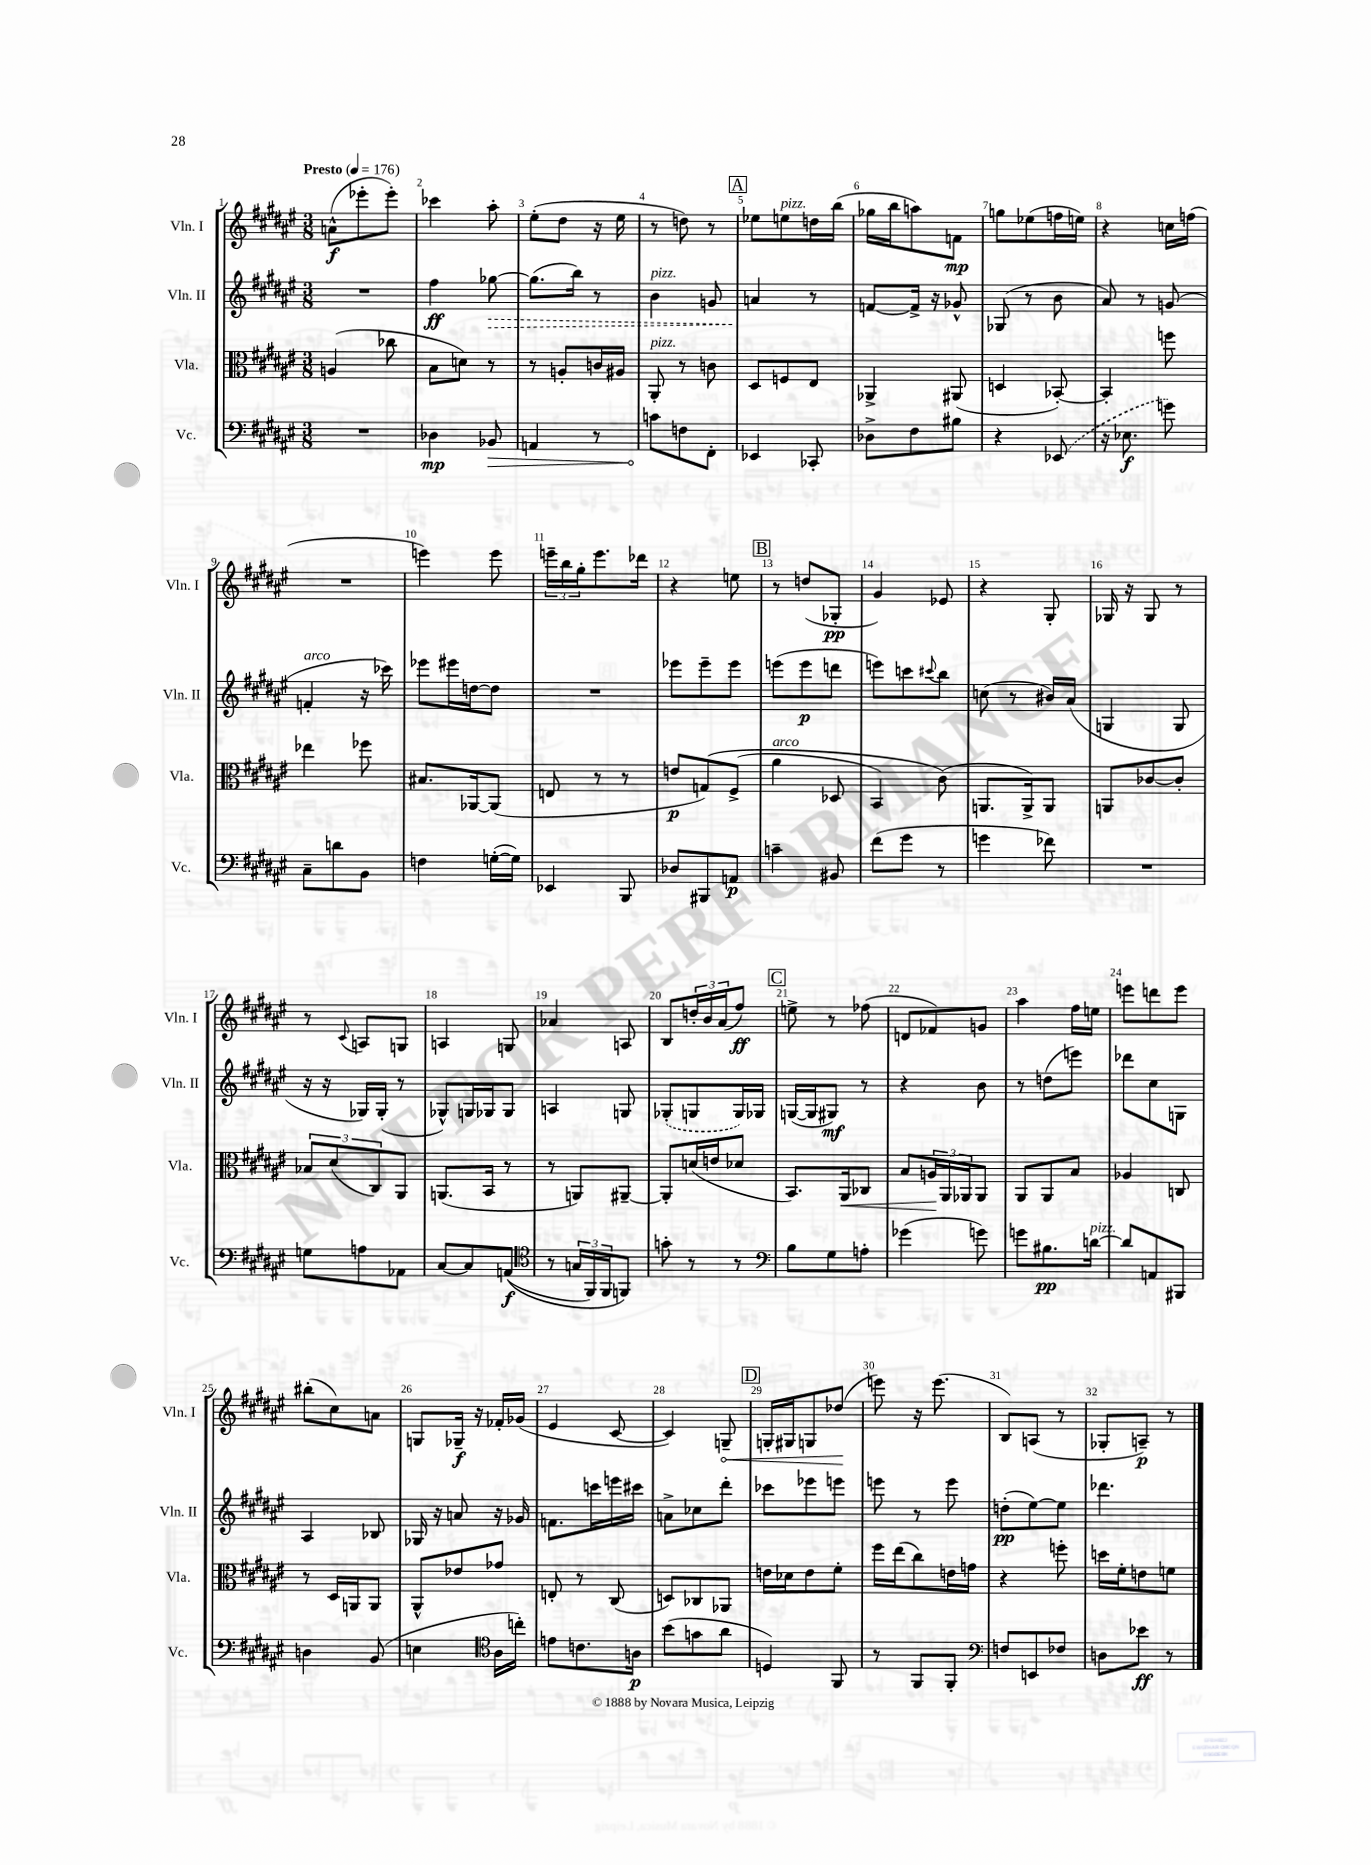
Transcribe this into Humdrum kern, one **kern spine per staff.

**kern	**kern	**kern	**kern
*staff4	*staff3	*staff2	*staff1
*clefF4	*clefC3	*clefG2	*clefG2
*k[f#c#g#d#a#e#]	*k[f#c#g#d#a#e#]	*k[f#c#g#d#a#e#]	*k[f#c#g#d#a#e#]
*M3/8	*M3/8	*M3/8	*M3/8
*MM176	*MM176	*MM176	*MM176
4.r	(4A/	4.r	(8a^^\L
.	.	.	8eee-'\
.	8cc-\	.	8eee-'\J)
=	=	=	=
4D-\	8B\L	4ff#\	4ccc-\
.	8d\J)	.	.
8BB-/	8r	[8gg-\	8aa#'\
=	=	=	=
4AA/	8r	(8.gg-\]L	(8ee#'\L
.	8A'/L	.	8dd#\J
.	.	16bb\Jk)	.
8r	16c/L	8r	16r
.	16A#/JJ	.	16ee#\
=	=	=	=
8c\L	8AA#'/	4b\	8r
8F\	8r	.	8dd\)
8FF#'\J	8c\	8g/	8r
=	=	=	=
4EE-/	8D#/L	4a/	8ee-\L
.	8F/	.	8ee\
8CC-'/	8E#/J	8r	16dd\L
.	.	.	(16bb\JJ
=	=	=	=
8D-^\L	4AA-^/	[8f/L	16gg-\LL
.	.	.	16bb\J
8F#\	.	16f^/]Jk	8aa\)
.	.	16r	.
8B#\J	(8AA#/	8g-^^/	8f\J
=	=	=	=
4r	4D/	(8G-/	8gg\L
.	.	8r	(8ee-\
(8EE-/	[8BB-'/)	8b\	16ff\L
.	.	.	16ee\JJ)
=	=	=	=
16r	4BB-'/]	8a#/)	4r
8.E-\	.	.	.
.	.	8r	.
8g\)	8ff\	(8g/	16cc\LL
.	.	.	(16ff\JJ
=	=	=	=
8C#~\L	4ee-\	4f'/	4.r
8d\	.	.	.
8BB\J	8ff-\	16r	.
.	.	16ccc-\)	.
=	=	=	=
4F\	8.B#/L	8eee-\L	4eee\)
.	.	16eee#\L	.
.	[16AA-/k	[16dd\J	.
([16G'\LL	(8AA-/]J	8dd\]J	8eee\
16G\]JJ)	.	.	.
=	=	=	=
4EE-/	8E/	4.r	24eee~\LL
.	.	.	24bb\
.	.	.	24gg#'\J
.	8r	.	8.eee\
8BBB/	8r	.	.
.	.	.	16ddd-\Jk
=	=	=	=
8D-/L	8e/L	8eee-\L	4r
8BBB#/	&(8G/)	8eee-~\	.
8AA/J	(8F#^/J	8eee-\J	8ee\
=	=	=	=
4c~\	4a#\	(8eee\L	8r
.	.	8eee\	(8dd/L
8BB#/	8D-/	8ddd\J	8G-'/J
=	=	=	=
(8f#\L	4BB/)	8eee\L)	4g#/)
8g#\J	.	8ccc\	.
.	.	8qqccc#/	.
8r	(8c#\&)	8bb\J	8e-/
=	=	=	=
4g\	8.AA/L	(8cc\	4r
.	.	8r	.
.	16AA^/k)	.	.
8f-\)	8AA/J	16b#/LL)	8G#'/
.	.	(16a#/JJ	.
=	=	=	=
4.r	8AA/L	4G/	16G-/
.	.	.	16r
.	[8c-/	.	8G-/
.	8c-'/]J	8G/	8r
=	=	=	=
8G\L	12B-/L	16r	8r
.	.	16r	.
.	(12d#/	.	.
.	.	.	8qqc#/
8A\	.	16G-/LL)	8A/L
.	12C#/)	.	.
.	.	(16G-'/JJ	.
8AA-\J	8AA#/J	8r	8G/J
=	=	=	=
[8C#/L	(8.AA/L	8G-^^/L)	4A/
8C#/]	.	16G/L	.
.	16BB/Jk	16G-/J	.
&((8AA/J	8r	8G-/J	8G/
=	=	=	=
*clefC4	*	*	*
8r	8r	4A/	4a-/
24G/LL	8AA/L)	.	.
24FF#/)	.	.	.
24FF#/J	.	.	.
8FF/J&)	[8AA#~/J	8G/	8A/
=	=	=	=
8g'\	8AA#'/]L	(8G-'/L	8B/L
8r	(16d/L	8G/	24dd'/L
.	.	.	24b/
.	16e/J	.	.
.	.	.	(24a#/J
8r	8d-/J	16G/L)	8ff#/J)
.	.	16G-/JJ	.
=	=	=	=
*clefF4	*	*	*
8B\L	8.BB/L)	([16G/LL	8ee^\
.	.	16G/]J	.
8G#\	.	8G#/J)	8r
.	16AA#/k	.	.
8A'\J	8C-/J	8r	(8ff-\
=	=	=	=
(4g-\	8B/L	4r	8d/L
.	24A/L	.	8f-/)
.	24AA#/	.	.
.	24AA-/J	.	.
8g\)	8AA-/J	8b\	8g/J
=	=	=	=
8g\L	8AA#/L	8r	4aa#\
8.B#\	8AA#/	(8dd\L	.
.	8B/J	8eee\J)	16ff#\LL
[16d\Jk	.	.	16ee\JJ
=	=	=	=
8d/]L	4A-/	8ddd-\L	8eee\L
8AA/	.	8cc#\	8ddd\
8BBB#/J	8C/	8G\J	8eee\J
=	=	=	=
4D\	8r	4A#/	(8bb#'\L
.	16D#/LL	.	8cc#\)
.	16AA/J	.	.
(8BB/	8AA/J	8B-/	8a\J
=	=	=	=
4E\	8AA#^^/L	16G-/	8G/L
.	.	16r	.
.	8e-/	8a/	16G-~/Jk
.	.	.	16r
*clefC4	*	*	*
16A#\LL	8g-/J	16r	16f-'/LL
16cc'\JJ)	.	16g-/	(16g-/JJ
=	=	=	=
8e\L	8E'/	8.f\L	4e#/
8.c\	8r	.	.
.	.	16ccc\L	.
.	(8C#/	16eee\	[8c#/
16A\Jk	.	16ccc#\JJ	.
=	=	=	=
(8b\L	8D/L)	8a^\L	4c#/])
8g\	8C-/	8cc-\	.
8a#\J	8AA-/J	8ddd#'\J	8G~/
=	=	=	=
4D/)	16e\LL	8ccc-\L	16G'/LL
.	16d-\J	.	16G#/J
.	8e\	8eee-\	8G/
8FF#/	8f#'\J	8eee\J	(8dd-/J
=	=	=	=
8r	16ff#\LL	8eee\	8eee\)
.	(16ee#\J	.	.
8FF#/L	8cc#\)	8r	16r
.	.	.	(8.eee\
8FF#'/J	16e\L	8eee\	.
.	16g\JJ	.	.
=	=	=	=
*clefF4	*	*	*
8F/L	4r	(8dd'\L	8B/L)
8EE/	.	[8ee#\)	(8A/J
8F-/J	8ff'\	8ee#\]J	8r
=	=	=	=
8D\L	16dd\LL	4.ddd-\	8G-'/L
.	16f#'\J	.	.
8e-\J	8e\	.	8A~/J)
8r	8f\J	.	8r
==	==	==	==
*-	*-	*-	*-
